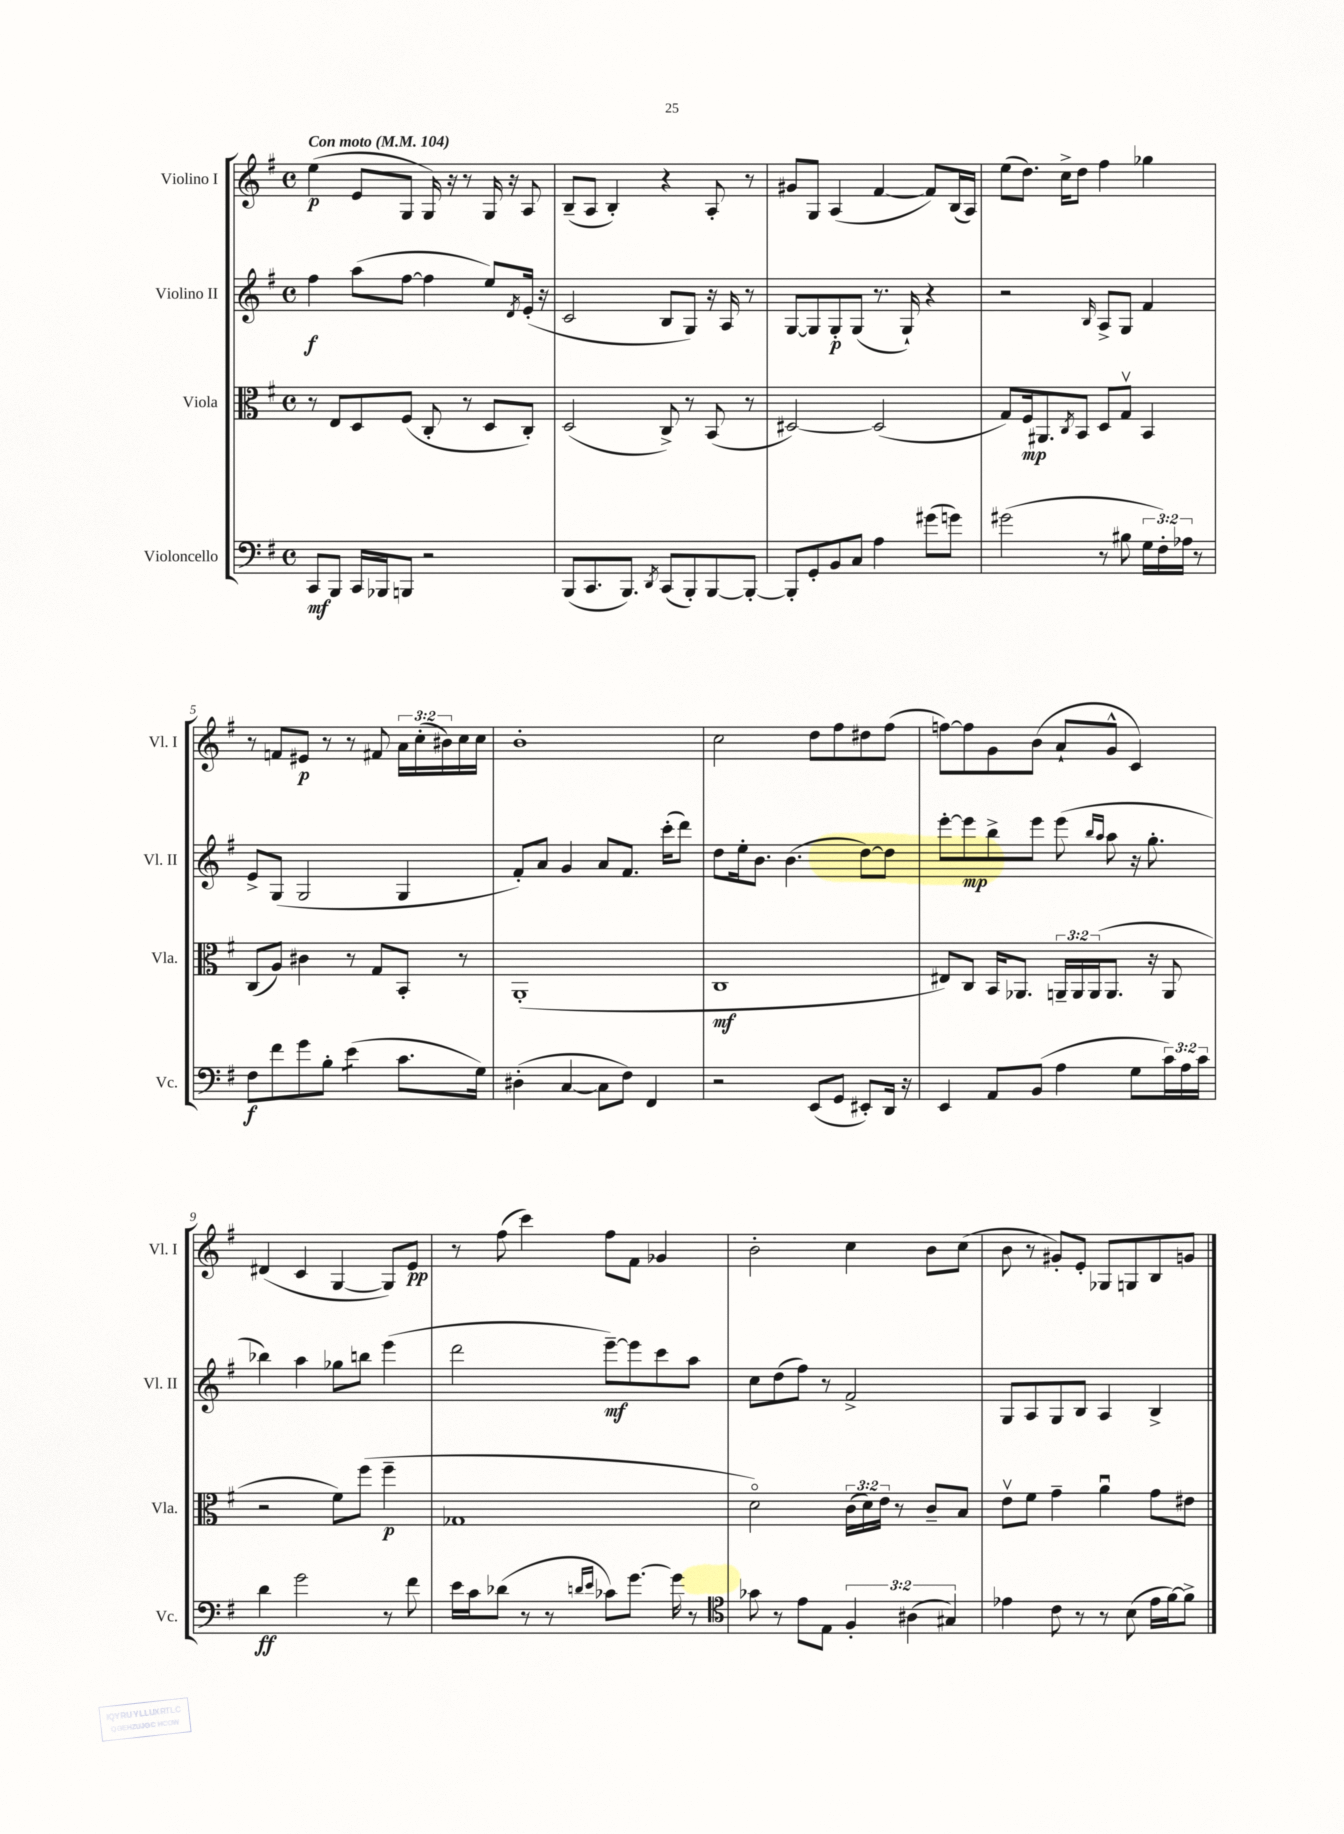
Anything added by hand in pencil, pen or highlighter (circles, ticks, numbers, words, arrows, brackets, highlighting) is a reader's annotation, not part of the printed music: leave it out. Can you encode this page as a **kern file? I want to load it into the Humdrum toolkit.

**kern	**kern	**kern	**kern
*staff4	*staff3	*staff2	*staff1
*clefF4	*clefC3	*clefG2	*clefG2
*k[f#]	*k[f#]	*k[f#]	*k[f#]
*M4/4	*M4/4	*M4/4	*M4/4
*met(c)	*met(c)	*met(c)	*met(c)
*MM104	*MM104	*MM104	*MM104
8CC/L	8r	4ff#\	(4ee\
8BBB/J	8E/L	.	.
16CC/LL	8D/	(8aa\L	8e/L
16BBB-/J	.	.	.
8BBB/J	(8F#/J	[8ff#\J	8G/J
2r	8C'/	4ff#\]	16G/)
.	.	.	16r
.	8r	.	8r
.	8D/L	8ee/L)	16G/
.	.	.	16r
.	.	8qd/	.
.	8C'/J)	(16e'/Jk	8A/
.	.	16r	.
=	=	=	=
(8BBB/L	(2D/	2c/	(8B~/L
8.CC/	.	.	8A/J
.	.	.	4B'/)
8.BBB/J)	.	.	.
8qDD/	.	.	.
(8CC/L	8C^/)	8B/L	4r
8BBB'/)	8r	8G/J)	.
[8BBB/	(8BB/	16r	8A'/
.	.	16A/	.
8BBB'/_J	8r	8r	8r
=	=	=	=
8BBB'/]L	[2D#/)	[8G/L	8g#/L
8GG'/	.	8G/]	8G/J
8BB/	.	8G'/	(4A/
8C/J	.	(8G/J	.
4A\	(2D#/]	8.r	[4f#/
.	.	16G`/)	.
(8g#\L	.	4r	8f#/]L)
8g\J)	.	.	(16B/L
.	.	.	16A/JJ)
=	=	=	=
(2g#\	8G/L)	2r	(8ee\L
.	16F#/k	.	8.dd\J)
.	8.AA#/	.	.
.	.	.	16cc^\LK
.	8qC/	.	.
.	8BB/J	.	8dd\J
.	.	16qqB/	.
8r	8D/L	8A^/L	4ff#\
8B#\	8Gv/J	8G/J	.
24G\LL	4BB/	4f#/	4gg-\
24F#'\)	.	.	.
24A-\JJ	.	.	.
8r	.	.	.
=	=	=	=
8F#\L	(8C/L	8e^/L	8r
8f#\	8A/J)	(8G/J	8f/L
8g\	4c#\	2G/	8e#/J
8B'\J	.	.	8r
(4e\	8r	.	8r
.	8G/L	.	8f#/
8.c\L	8BB'/J	4G/	24a\LL
.	.	.	(24cc'\
.	.	.	24b#\)
.	8r	.	16cc\
16G\Jk)	.	.	16cc\JJ
=	=	=	=
(4D#'\	(1AA'	8f#'/L)	1b'
.	.	8a/J	.
[4C/	.	4g/	.
8C\]L	.	8a/L	.
8F#\J)	.	8.f#/J	.
4FF#/	.	.	.
.	.	(16ccc'\LK	.
.	.	8ddd\J)	.
=	=	=	=
2r	1C	8dd\L	2cc\
.	.	16ee'\k	.
.	.	8.b\J	.
.	.	(4.b\	.
(8EE/L	.	.	8dd\L
8GG/J	.	.	8ff#\
8EE#'/L)	.	[8dd\L)	8dd#\
16DD/Jk	.	8dd\]J	(8ff#\J
16r	.	.	.
=	=	=	=
4EE/	8E#/L)	[8eee'\L	[8ff\L)
.	8C/J	8eee\]	8ff\]
8AA/L	16BB/LK	8bb^\	8g\
.	8.AA-/J	.	.
(8BB/J	.	8eee\J	(8b\J
4A\	24AA~/LL	(8eee\	8a`/L
.	24AA/	.	.
.	(24AA/J	.	.
.	.	16qqbb/LL	.
.	.	16qqaa/JJ	.
.	8.AA/J	8aa\	8g^^/J
8G\L	.	16r	4c/)
.	16r	8.gg'\	.
24c\L)	8AA/	.	.
24A\	.	.	.
24c\JJ	.	.	.
=	=	=	=
4d\	2r	4bb-\)	(4d#/
2g\	.	4aa\	4c/
.	8f#\L)	8gg-\L	[4G/
.	(8ff#\J	8bb\J	.
8r	4ff#~\	(4eee\	8G/]L)
8f#\	.	.	8e/J
=	=	=	=
16e\LL	1G-	2ddd\	8r
16c\J	.	.	.
(8d-\J	.	.	(8ff#\
8r	.	.	4ccc\)
8r	.	.	.
16qqd/LL	.	.	.
16qqe/JJ	.	.	.
8c-\L)	.	[8eee~\L)	8ff#\L
[8.g\J	.	8eee\]	8f#\J
.	.	8ccc\	4g-/
16g\]	.	.	.
8r	.	8aa\J	.
=	=	=	=
*clefC4	*	*	*
8g-\	2do\)	8cc\L	2b'\
8r	.	(8dd\	.
8e\L	.	8ff#\J)	.
8E\J	.	8r	.
6F#'/	(24c\LL	2f#^/	4cc\
.	24d\)	.	.
.	24e\JJ	.	.
.	8r	.	.
(6A#\	.	.	.
.	8c~/L	.	8b\L
6G#/)	.	.	.
.	8B/J	.	(8cc\J
=	=	=	=
4e-\	8ev\L	8G/L	8b\
.	8f#\J	8A/	8r
8c\	4g~\	8G/	8g#'/L)
8r	.	8B/J	8e'/J
8r	4au\	4A/	8G-/L
(8B\	.	.	8G/
16e-\LL	8g\L	4B^/	8B/
[16f#\J)	.	.	.
8f#^\]J	8e#\J	.	8g/J
==	==	==	==
*-	*-	*-	*-
